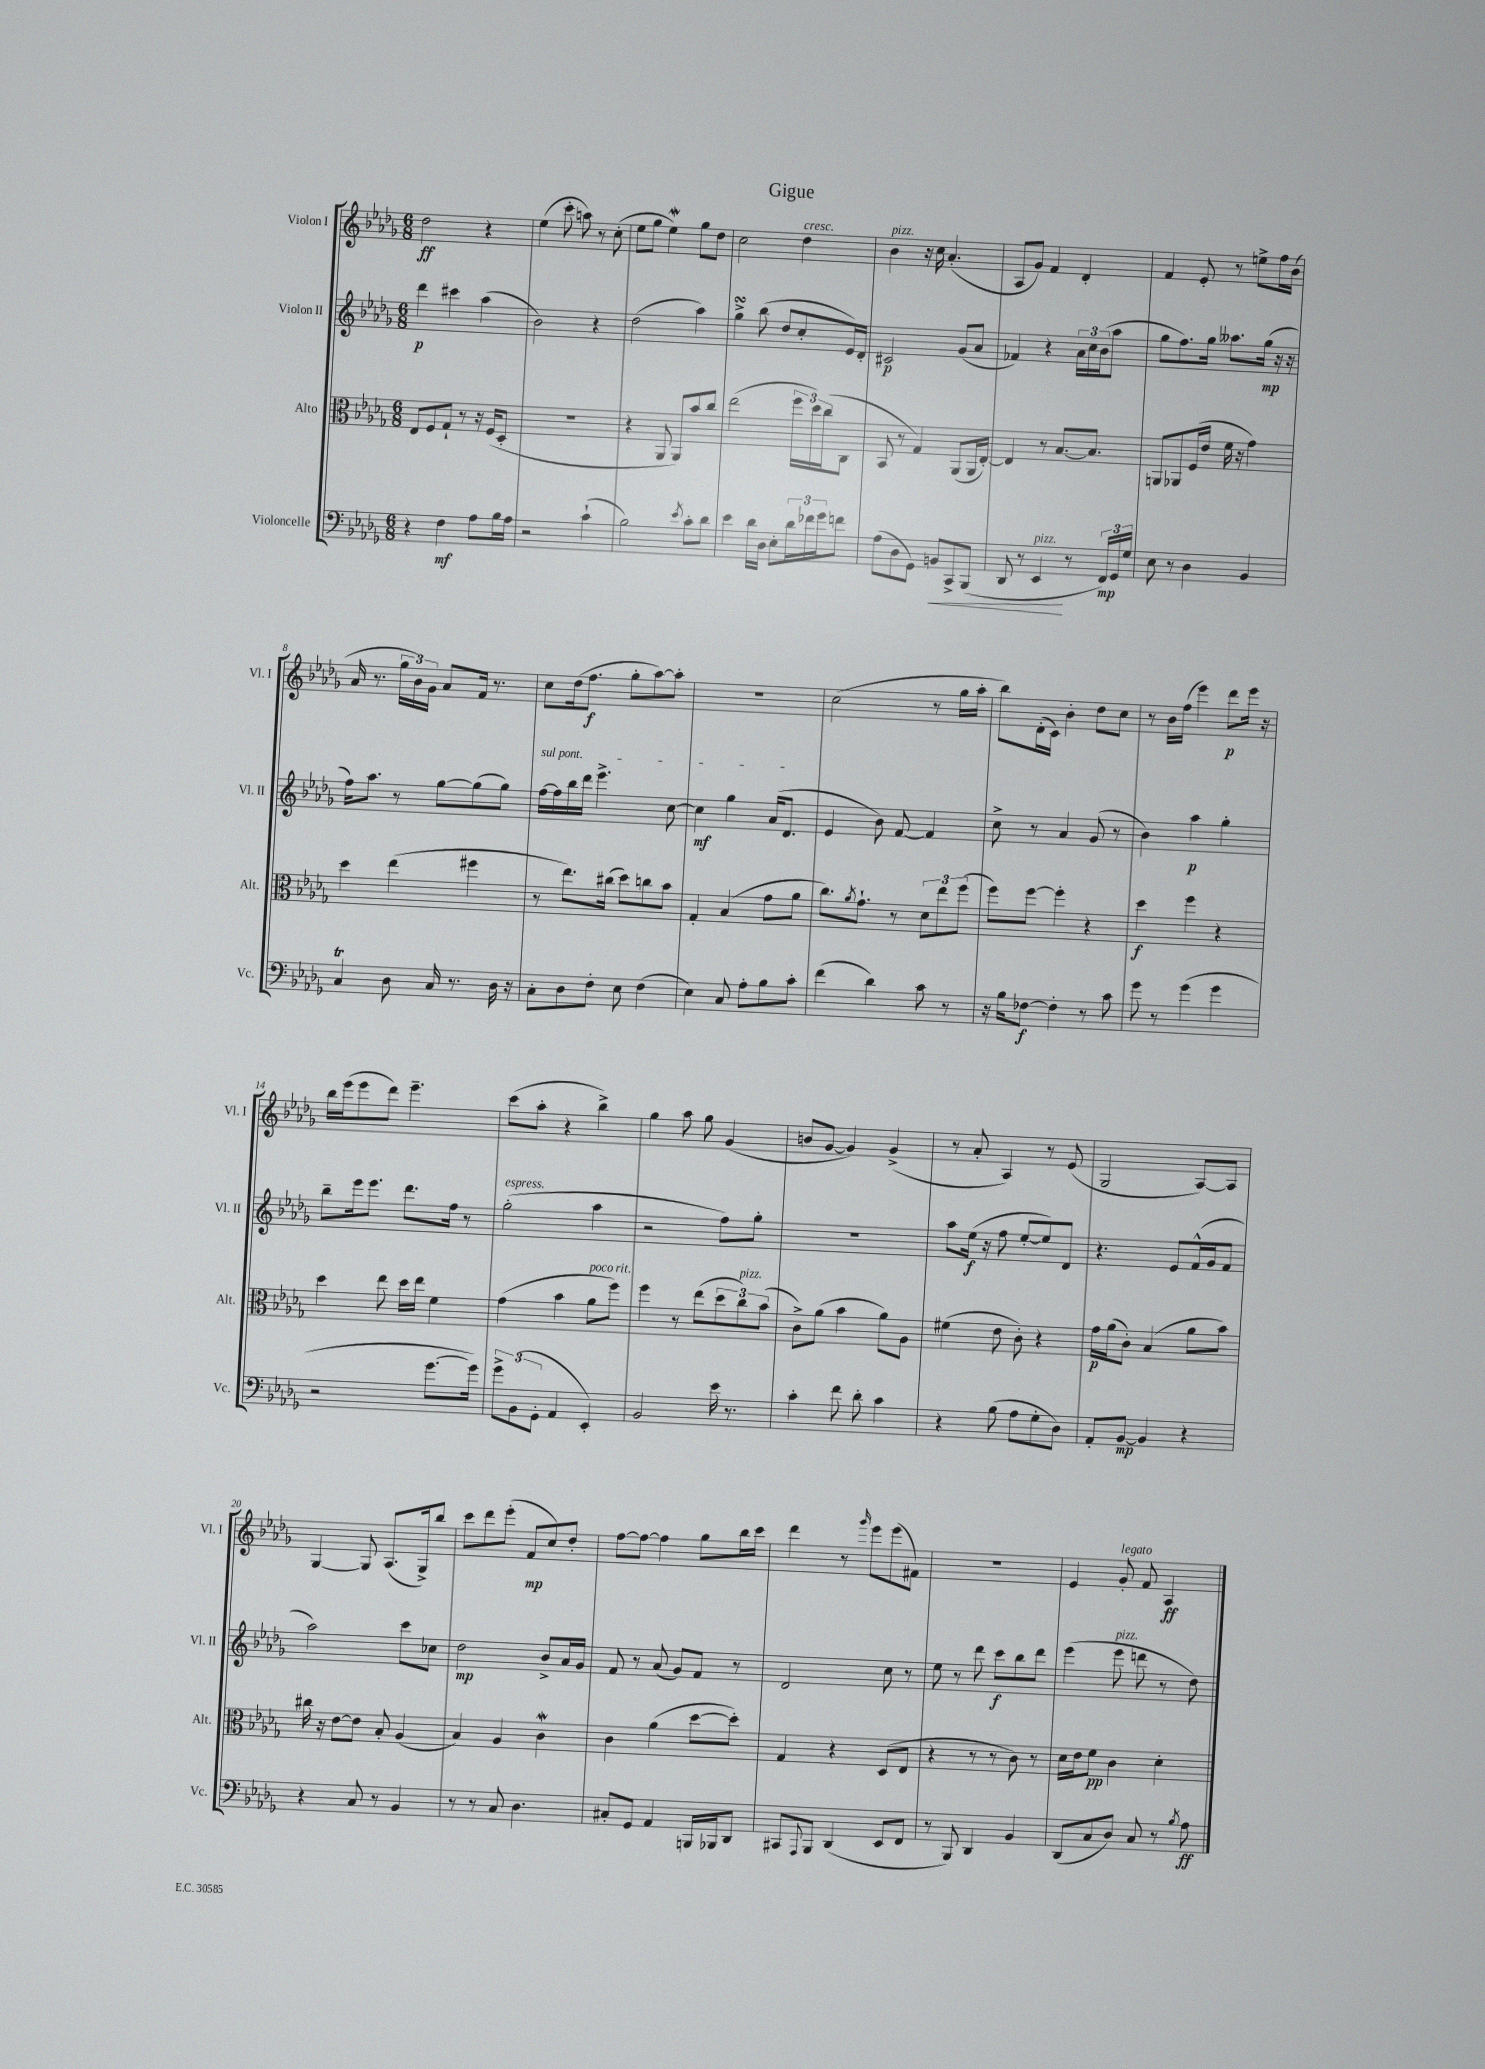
\header { title = "Gigue" }
<<
\new StaffGroup <<
\new Staff = "s0" \with { instrumentName = "Violon I" shortInstrumentName = "Vl. I" } {
    \clef treble \key des \major \numericTimeSignature \time 6/8
    des''2\ff r4 |
    ees''4( c'''8-. a''8) r8 c''8-.( |
    ees''8 ges''8 ees''4\mordent) ges''8 des''8 |
    c''2 des''4^\markup { \italic "cresc." } |
    bes'4^\markup { \italic "pizz." } r16 c''16 aes'4.-.( |
    aes8 ges'8) f'4 des'4-. |
    f'4 ees'8-. r8 e''8-> f''16 bes'16( |
    aes'16 r8. \tuplet 3/2 { ges''16 bes'16) ges'16 } aes'8 f'16 r8. |
    c''8 des''16( f''8.\f ges''8-. aes''8~) aes''8-. |
    R2. |
    c''2( r8 ges''16 aes''16-. |
    bes''8) des'16-.( c'16) bes'4-. des''8 c''8 |
    r8 bes'16 f''16( ees'''4) des'''8\p ees'''16 r16 |
    bes''16 ees'''16( ees'''8 des'''8) ees'''4.-- |
    c'''8( aes''8-. r4 bes''4->) |
    ges''4 aes''8 ges''8 ges'4( |
    b'8 ges'8~ ges'4) ges'4->( |
    r8 aes'8-. aes4) r8 ees'8( |
    ges2 aes8~) aes8 |
    ges4~ ges8 aes8.( ges16->) bes''8 |
    c'''8 des'''8 ees'''8-.( f'8\mp c''8) des''8-. |
    f''8~ f''8~ f''4 ges''8 bes''16 c'''16 |
    des'''4 r8 \grace { ges'''16 } ees'''8 ees'''8( fis'8) |
    R2. |
    ees'4 ges'8-.^\markup { \italic "legato" } f'8 aes4\ff \bar "|." |
}
\new Staff = "s1" \with { instrumentName = "Violon II" shortInstrumentName = "Vl. II" } {
    \clef treble \key des \major \numericTimeSignature \time 6/8
    des'''4\p cis'''4 aes''4( |
    bes'2) r4 |
    des''2( aes''4) |
    ges''4->\turn bes''8( des''8 c''8-. ees'16) des'16-. |
    cis'2\p ges'8( aes'8 |
    fes'4) r4 \tuplet 3/2 { aes'16 c''16 bes'16( } aes''8 |
    ges''8 f''8.) ges''16 aeses''8. ges''16\mp( r16 r16 |
    f''16) aes''8. r8 ges''8~ ges''8( ges''8) |
    \once \override TextSpanner.bound-details.left.text = \markup { \italic "sul pont." } f''16~\startTextSpan f''16 bes''16 des'''16 ees'''4.-> c''8~ |
    c''4\mf ges''4 aes'16( des'8.\stopTextSpan |
    ees'4 bes'8) f'8~ f'4 |
    c''8-> r8 aes'4 ges'8( r8 |
    bes'4) aes''4\p ges''4-. |
    bes''8-- ees'''16 ees'''8. des'''8. f''16 r8 |
    ges''2-.^\markup { \italic "espress." }( aes''4 |
    r2 f''8) ges''8-. |
    R2. |
    aes''8 ees''16\f( r16 f''8 ees''8~-. ees''8) des'8 |
    r4. ees'8 f'16-^( ges'16 f'8 |
    aes''2) c'''8 ces''8 |
    des''2\mp bes'8-> aes'16 ges'16 |
    f'8 r8 aes'8( ges'8) f'8 r8 |
    des'2 c''8 r8 |
    ees''8 r8 des'''8 c'''8\f bes''8 des'''8 |
    ees'''4( ees'''8^\markup { \italic "pizz." } d'''8 r8 des''8) \bar "|." |
}
\new Staff = "s2" \with { instrumentName = "Alto" shortInstrumentName = "Alt." } {
    \clef alto \key des \major \numericTimeSignature \time 6/8
    ees8 f8 ges8-! r8 r16 f16( des8-. |
    R2. |
    r4 aes,8 aes,8) bes'8 c''8 |
    ees''2( \tuplet 3/2 { f''16 des''16) c''16( } c8 |
    bes,8 r8 ges4) aes,8( aes,16 ees16~-.) |
    ees4 r8 bes8.~ bes8. |
    a,8 aes,8 f16( ees'16 f'16 r16 ges'4) |
    des''4 ees''4( fis''4 |
    r8 ees''8.) cis''16( des''8) c''8 bes'8 |
    ges4-. bes4( ges'8 aes'8 |
    c''8.) \acciaccatura { aes'8 } ges'8.-! r8 \tuplet 3/2 { des'8 ees''8 f''8( } |
    f''8) f''8~ f''4-. r4 |
    des''4\f f''4 r4 |
    des''4 ees''8 des''16 ees''16 f'4 |
    ges'4( bes'4 aes'8^\markup { \italic "poco rit." } f''8) |
    f''4 r8 ees''8( \tuplet 3/2 { des''8 c''8^\markup { \italic "pizz." }) bes'8( } |
    c'8->) aes'8( bes'4 aes'8) aes8 |
    fis'4( ees'8 c'8-.) r4 |
    ges'16\p aes'16( c'8-.) bes4( aes'8 bes'8) |
    cis''16 r16 ees'8~ ees'8 bes8-. aes4( |
    bes4) aes4 c'4\mordent |
    c'4 aes'4( des''8~ des''8-.) |
    ges4 r4 des8( ees8 |
    r4 r8 r8 c'8) r8 |
    des'16 ees'16 f'8\pp c'4 des'4-. \bar "|." |
}
\new Staff = "s3" \with { instrumentName = "Violoncelle" shortInstrumentName = "Vc." } {
    \clef bass \key des \major \numericTimeSignature \time 6/8
    r4 f4\mf aes8 bes16 aes16 |
    r2 c'4-!( |
    bes2) \acciaccatura { ees'8 } c'8-. des'8 |
    ees'4 des'16 des16 ees8-. \tuplet 3/2 { des'16 fes'16 ges'16 } f'8 |
    aes8( des8 ges,8) b,8\< c,8-> bes,,8( |
    des,8 r8 ees,4\!^\markup { \italic "pizz." } r8 \tuplet 3/2 { f,16\mp) ges,16 ges16 } |
    ees8 r8 des4 bes,4 |
    c4\trill des8 c16 r8. des16 r16 |
    c8-. des8 f8-. ees8 f4( |
    ees4) c8 aes8-. bes8 c'8-. |
    f'4( des'4) c'8 r8 |
    r16 bes16 fes8~\f fes4-. r8 c'8 |
    ges'8 r8 ges'4( ges'4 |
    r2 ges'8.~ ges'16) |
    \tuplet 3/2 { ges'8-> bes,8( ges,8-. } aes,4 ees,4-.) |
    bes,2 ees'16 r8. |
    c'4-. f'8 des'8-. c'4 |
    r4 bes8( aes8 ges8-. des8) |
    aes,8-. bes,8~\mp bes,4 r4 |
    r4 c8 r8 bes,4 |
    r8 r8 c8 des4. |
    cis8-. ges,8 aes,4 b,,16 bes,,16 des,8 |
    cis,8 \appoggiatura { aes,,8 } bes,,8 des,4( ees,8 f,8 |
    r8 bes,,8) des,4 bes,4 |
    des,8( c8 des8) c8 r8 \acciaccatura { bes8 } aes8\ff \bar "|." |
}
>>
>>
